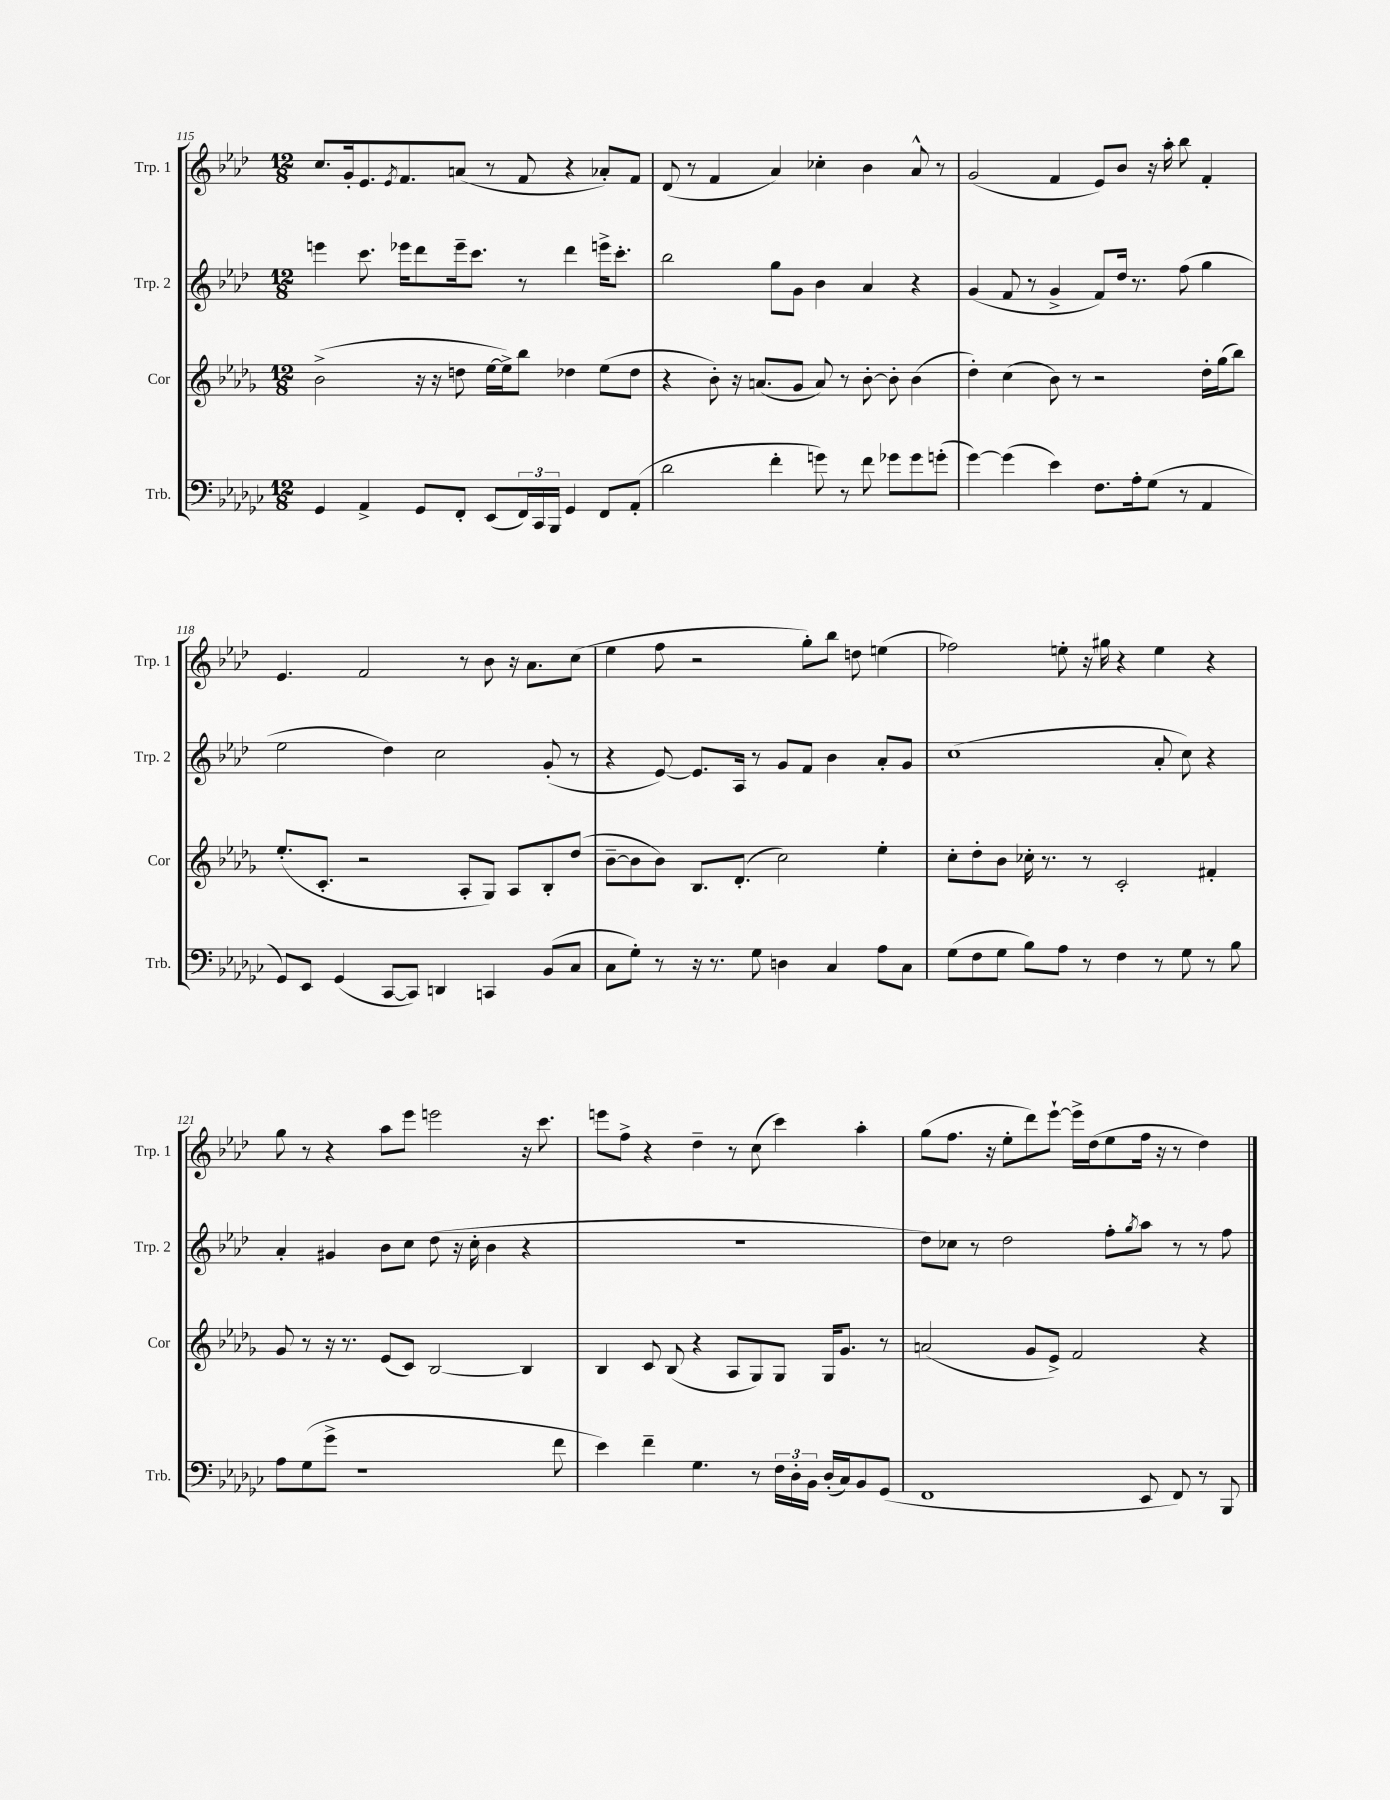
<<
\new StaffGroup <<
\new Staff = "s0" \with { instrumentName = "Trp. 1" shortInstrumentName = "Trp. 1" } {
    \clef treble \key aes \major \numericTimeSignature \time 12/8
    c''8. g'16-. ees'8. \acciaccatura { ees'8 } f'8. a'8( r8 f'8 r4 aes'8-.) f'8 |
    des'8( r8 f'4 aes'4) ces''4-. bes'4 aes'8-^ r8 |
    g'2( f'4 ees'8) bes'8 r16 aes''16-. bes''8 f'4-. |
    ees'4. f'2 r8 bes'8 r16 aes'8. c''8( |
    ees''4 f''8 r2 g''8-.) bes''8 d''8 e''4( |
    fes''2) e''8-. r16 gis''16 r4 e''4 r4 |
    g''8 r8 r4 aes''8 ees'''8 e'''2 r16 c'''8. |
    e'''8 f''8-> r4 des''4-- r8 c''8( c'''4) aes''4-. |
    g''8( f''8. r16 ees''8-. des'''8) ees'''8~-! ees'''16-> des''16( ees''8 f''16 r16 r8 des''4) \bar "|." |
}
\new Staff = "s1" \with { instrumentName = "Trp. 2" shortInstrumentName = "Trp. 2" } {
    \clef treble \key aes \major \numericTimeSignature \time 12/8
    e'''4 c'''8. ees'''16 des'''8 ees'''16-- c'''8. r8 des'''4 e'''16-> c'''8.-. |
    bes''2 g''8 g'8 bes'4 aes'4 r4 |
    g'4( f'8 r8 g'4-> f'8) des''16 r8. f''8( g''4 |
    ees''2 des''4) c''2 g'8-.( r8 |
    r4 ees'8~) ees'8. aes16 r8 g'8 f'8 bes'4 aes'8-. g'8 |
    c''1( aes'8-. c''8) r4 |
    aes'4-. gis'4 bes'8 c''8 des''8( r16 c''16-. bes'4 r4 |
    R1. |
    des''8) ces''8 r8 des''2 f''8-. \acciaccatura { g''8 } aes''8 r8 r8 f''8 \bar "|." |
}
\new Staff = "s2" \with { instrumentName = "Cor" shortInstrumentName = "Cor" } {
    \clef treble \key des \major \numericTimeSignature \time 12/8
    bes'2->( r16 r16 d''8 ees''16~ ees''16->) bes''8 des''4 ees''8( des''8 |
    r4 bes'8-.) r16 a'8.( ges'8 a'8) r8 bes'8~-. bes'8-. bes'4( |
    des''4-.) c''4( bes'8) r8 r2 des''16-. ges''16( bes''8) |
    ees''8.-.( c'8.-. r2 aes8-. ges8) aes8 bes8-. des''8( |
    bes'8~-- bes'8 bes'8) bes8. des'8.-.( c''2) ees''4-. |
    c''8-. des''8-. bes'8 ces''16-. r8. r8 c'2-. fis'4-. |
    ges'8 r8 r16 r8. ees'8( c'8) bes2~ bes4 |
    bes4 c'8 bes8( r4 aes8 ges8) ges8 ges16 ges'8. r8 |
    a'2( ges'8 ees'8->) f'2 r4 \bar "|." |
}
\new Staff = "s3" \with { instrumentName = "Trb." shortInstrumentName = "Trb." } {
    \clef bass \key ges \major \numericTimeSignature \time 12/8
    ges,4 aes,4-> ges,8 f,8-. ees,8( \tuplet 3/2 { f,16) ces,16 bes,,16 } ges,4 f,8 aes,8-.( |
    des'2 f'4-. g'8) r8 f'8 ges'8 ges'8 g'8-.( |
    ges'4~) ges'4( ees'4) f8. aes16-. ges8( r8 aes,4 |
    ges,8) ees,8 ges,4( ces,8~ ces,8) d,4 c,4 bes,8( ces8 |
    ces8 ges8-.) r8 r16 r8. ges8 d4 ces4 aes8 ces8 |
    ges8( f8 ges8 bes8) aes8 r8 f4 r8 ges8 r8 bes8 |
    aes8 ges8( ges'8-> r1 f'8 |
    ees'4) f'4-- ges4. r8 \tuplet 3/2 { f16 des16-. bes,16 } des16-.( ces16) bes,8 ges,8( |
    f,1 ees,8 f,8) r8 bes,,8 \bar "|." |
}
>>
>>
\layout { \context { \Score currentBarNumber = #115 } }
